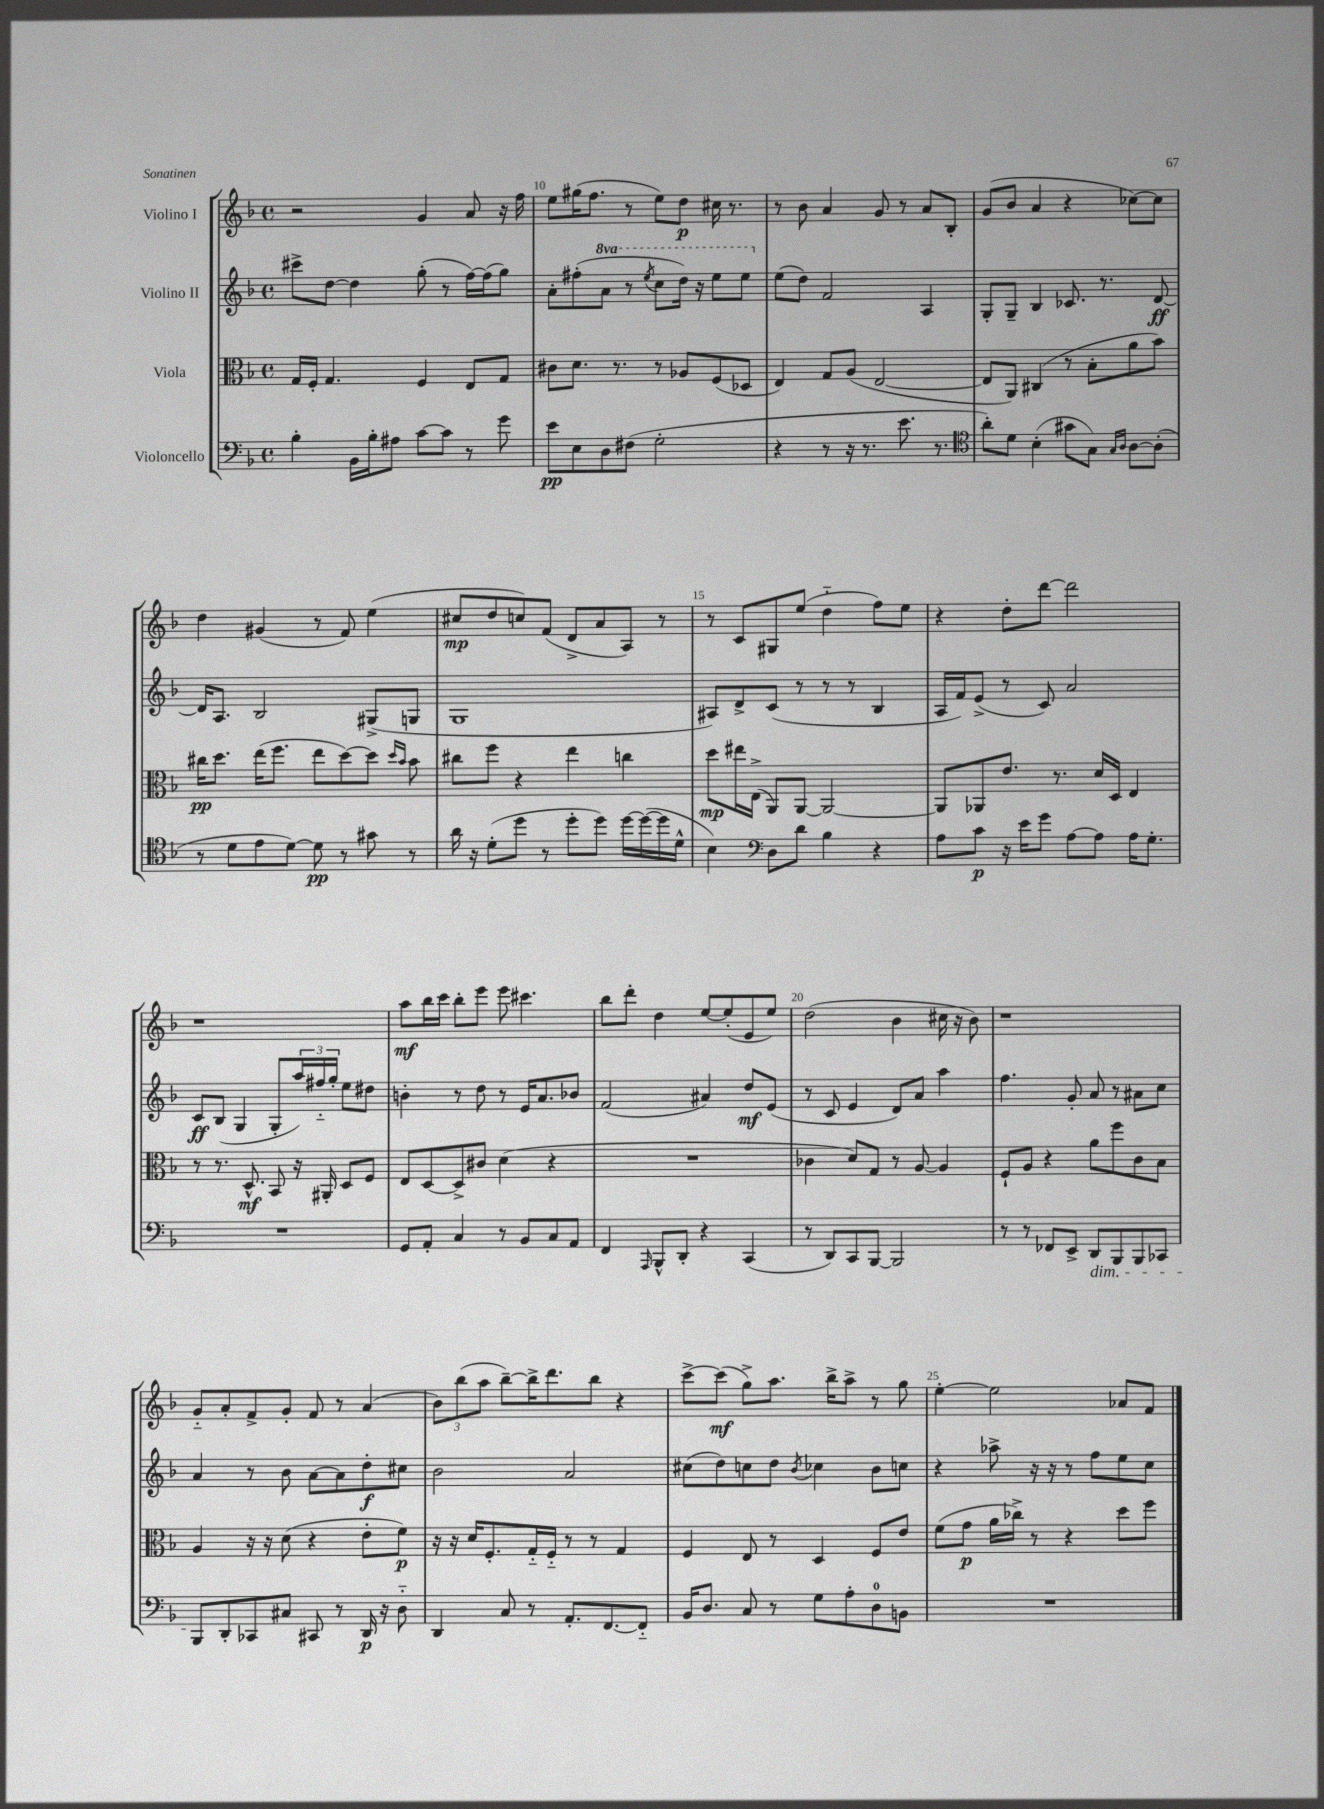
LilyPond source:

<<
\new StaffGroup <<
\new Staff = "s0" \with { instrumentName = "Violino I" } {
    \clef treble \key f \major \defaultTimeSignature \time 4/4
    r2 g'4 a'8 r16 f''16 |
    e''8 gis''16( f''8. r8 e''8) d''8\p cis''16 r8. |
    r8 bes'8 a'4 g'8 r8 a'8 bes8-. |
    g'8( bes'8 a'4 r4 ces''8~) ces''8 |
    d''4 gis'4( r8 f'8) e''4( |
    cis''8\mp d''8 c''8) f'8( d'8-> a'8 a8) r8 |
    r8 c'8 gis8 e''8( d''4-_ f''8) e''8 |
    r4 d''8-. d'''8~ d'''2 |
    r1 |
    a''8\mf bes''16 c'''16 bes''8-. e'''8 e'''8 cis'''4. |
    bes''8 d'''8-. d''4 e''8~ e''8-.( e'8 e''8) |
    d''2( bes'4 cis''16 r16 bes'8) |
    r1 |
    g'8-_ a'8-. f'8-> g'8-. f'8 r8 a'4( |
    \tuplet 3/2 { bes'8) bes''8( a''8 } bes''8~--) bes''16-> d'''8. bes''8 r4 |
    c'''8~-> c'''8\mf( g''8->) a''8. bes''16-> a''8-> r8 g''8 |
    e''4~-. e''2 aes'8 f'8 \bar "|." |
}
\new Staff = "s1" \with { instrumentName = "Violino II" } {
    \clef treble \key f \major \defaultTimeSignature \time 4/4 \set Staff.ottavationMarkups = #ottavation-simple-ordinals
    cis'''8-> d''8~ d''4 g''8-.( r8 f''16~) f''16( g''8) |
    a'8-. fis''8-.( \ottava #1 a''8 r8 \acciaccatura { e'''8 } c'''8 d'''16) r16 e'''8 e'''8 \ottava #0 |
    e''8( d''8) f'2 a4 |
    g8-. g8-- bes4 ces'8. r8. d'8~\ff |
    d'16 a8. bes2 gis8->( g8 |
    g1 |
    ais8) d'8-> c'8( r8 r8 r8 bes4 |
    a16 f'16) e'8->( r8 c'8) a'2 |
    c'8\ff bes8( g4 g8-. \tuplet 3/2 { a''16) fis''16-_ g''16-. } e''8 dis''8 |
    b'4-. r8 d''8 r8 e'16 a'8. bes'8 |
    f'2( ais'4) d''8\mf e'8( |
    r8 c'8 e'4 d'8) a'8 a''4 |
    f''4. g'8-. a'8 r8 ais'8 c''8 |
    a'4 r8 bes'8 a'8~ a'8 d''8-.\f cis''8 |
    bes'2 a'2 |
    cis''8( d''8) c''8 d''8 \acciaccatura { bes'8 } ces''4 bes'8 c''8 |
    r4 aes''8-> r16 r16 r8 f''8 e''8 c''8 \bar "|." |
}
\new Staff = "s2" \with { instrumentName = "Viola" } {
    \clef alto \key f \major \defaultTimeSignature \time 4/4
    g16 f16-. g4. f4 e8 g8 |
    cis'8 d'8. r8. r8 aes8 f8( des8 |
    e4) g8 a8( e2~ |
    e8 a,8) cis4( r8 bes8-. a'8 bes'8) |
    cis''16\pp d''8. e''16( f''8. e''8 d''8~) d''8 \grace { d''16 bes'16 } bes'8 |
    cis''8 f''8 r4 e''4 c''4 |
    d''8\mp eis''16 e16->( a,8) a,8~ a,2~ |
    a,8 aes,8 e'8. r8. d'16 d16 e4 |
    r8 r8. d8.-^\mf bes,8 r16 ais,16-. d8 f8 |
    e8 d8~ d8-> cis'8 d'4( r4 |
    R1 |
    ces'4 d'8) g8 r8 a8~ a4 |
    f8-! a8 r4 a'8 f''8 c'8 bes8 |
    a4 r16 r16 d'8( r4 e'8-. f'8\p) |
    r16 r16 d'16 f8.-. g16-_ f16-_ r8 r8 g4 |
    f4 e8 r8 d4 f8 e'8 |
    f'8( g'8\p a'16 ces''16->) r8 r4 d''8 f''8 \bar "|." |
}
\new Staff = "s3" \with { instrumentName = "Violoncello" } {
    \clef bass \key f \major \defaultTimeSignature \time 4/4
    bes4-. bes,16 bes16-. ais8 c'8~ c'8 r8 g'8 |
    e'8\pp e8 d8 fis8( g2-. |
    r4 r8 r16 r8. e'8. r8. |
    \clef tenor a'8-.) d'8 bes4-.( gis'8 g8) \grace { g16 a16 } a8~ a8-.( |
    r8 d'8 e'8 d'8~) d'8\pp r8 gis'8 r8 |
    a'16 r16 d'8-.( d''8 r8 d''8-. d''8) d''16~ d''16~( d''16 d'16-^ |
    bes4) \clef bass d8 d'8 bes4 r4 |
    a8 c'8\p r16 e'16 g'8 a8~ a8 a16 g8.-. |
    R1 |
    g,8 a,8-. c4 r8 bes,8 c8 a,8 |
    f,4 \grace { a,,16 } bes,,8-^ d,8-. r4 c,4( |
    r8 d,8) c,8 bes,,8~ bes,,2 |
    r8 r8 fes,8 e,8-> d,8\dim bes,,8 bes,,8 ces,8 |
    bes,,8\! d,8-. ces,8 cis8 cis,8 r8 d,16\p r16 d8-_ |
    d,4 c8 r8 a,8.-. f,8.~ f,8-_ |
    bes,16 d8. c8 r8 g8 a8-. d8-0 b,8 |
    R1 \bar "|." |
}
>>
>>
\layout { \context { \Score currentBarNumber = #9 \override BarNumber.break-visibility = ##(#f #t #t) barNumberVisibility = #(every-nth-bar-number-visible 5) } }
